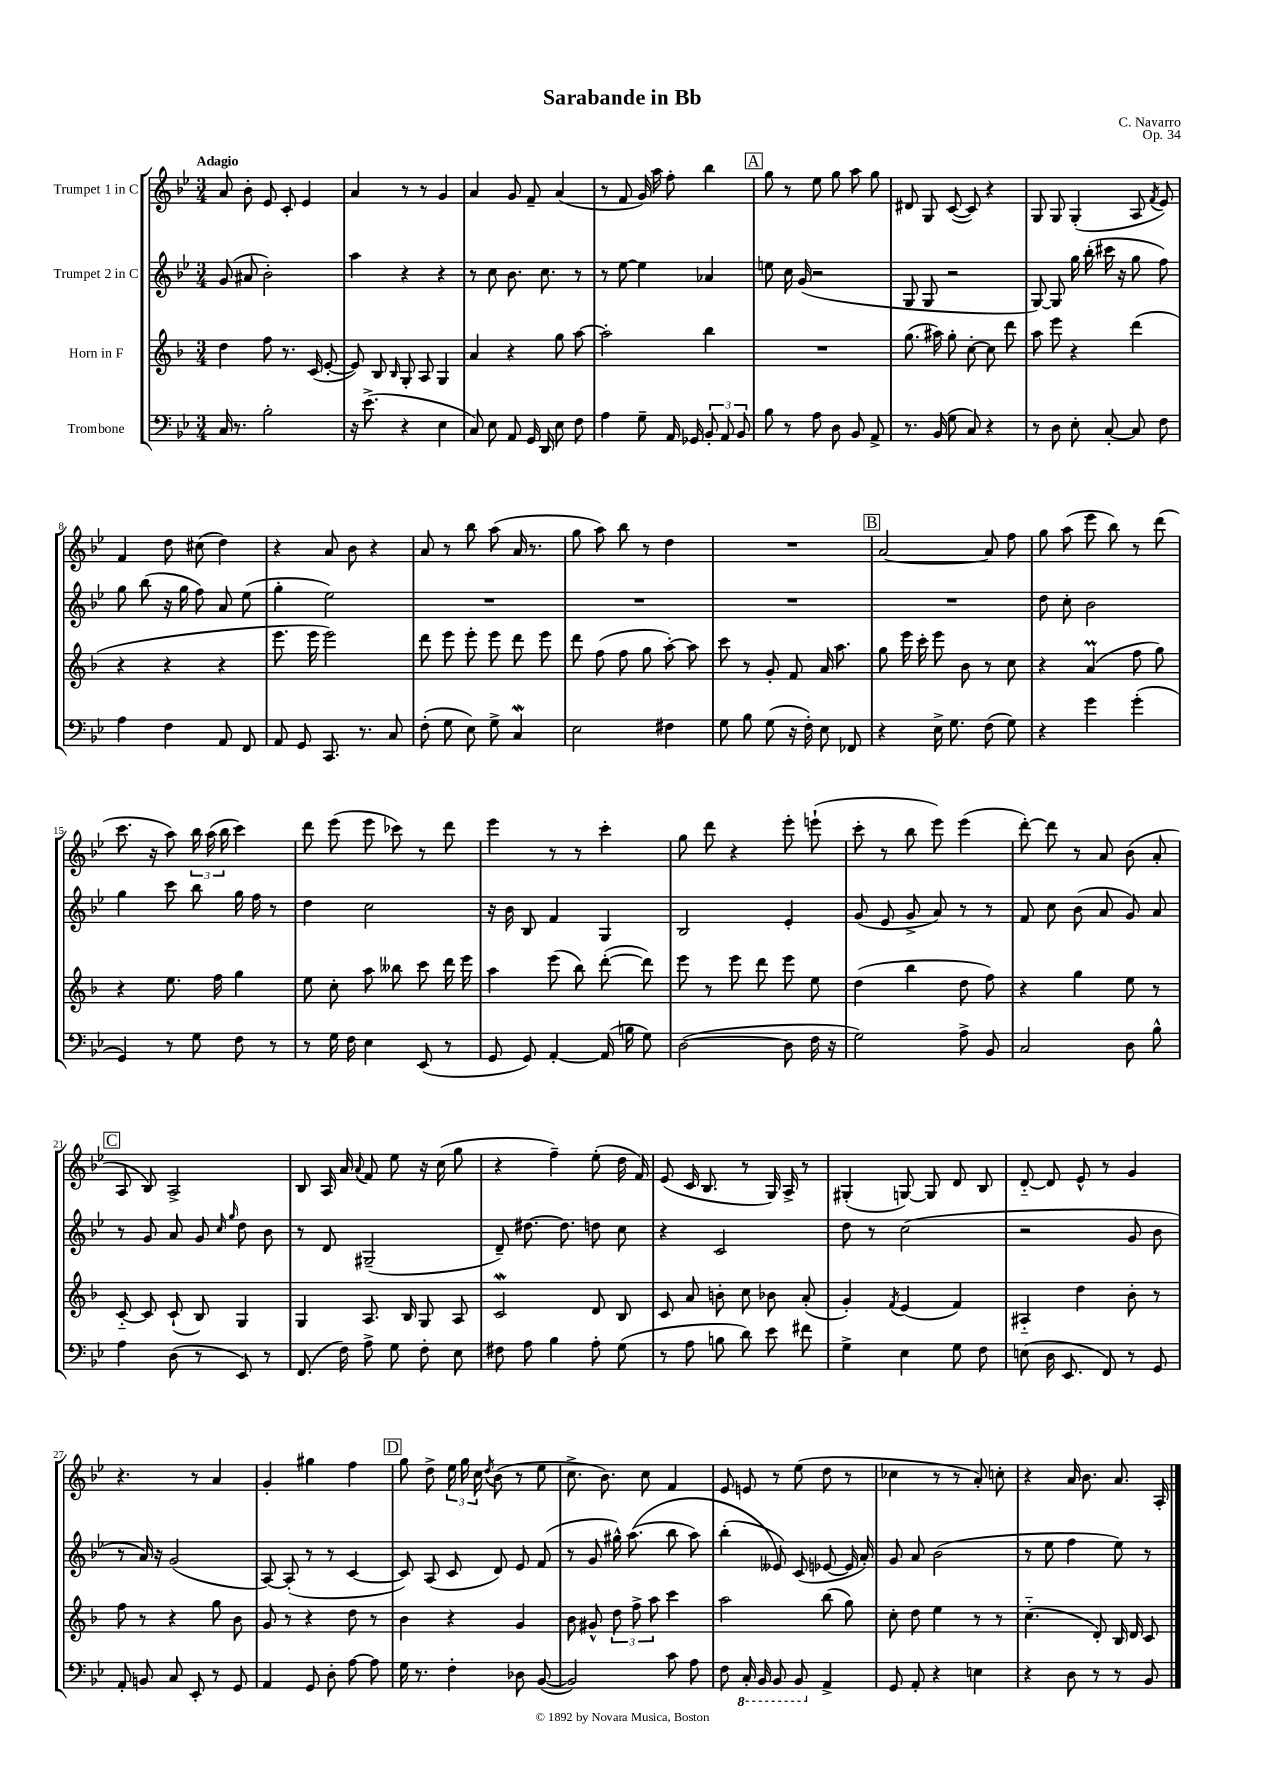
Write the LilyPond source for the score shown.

\header { title = "Sarabande in Bb" composer = "C. Navarro" opus = "Op. 34" }
<<
\new StaffGroup <<
\new Staff = "s0" \with { instrumentName = "Trumpet 1 in C" } {
    \clef treble \key bes \major \numericTimeSignature \time 3/4 \tempo "Adagio"
    \autoBeamOff a'8 bes'8-. ees'8 c'8-. ees'4 |
    a'4 r8 r8 g'4 |
    a'4 g'8 f'8-- a'4( |
    r8 f'8 g'16) a''16 f''8-. bes''4 |
    \mark \markup { \box "A" } g''8 r8 ees''8 g''8 a''8 g''8 |
    dis'8 g8 c'8~( c'8) r4 |
    g8 g8 g4-.( a8 \acciaccatura { f'8 } ees'8) |
    f'4 d''8 cis''8( d''4) |
    r4 a'8 bes'8 r4 |
    a'8 r8 bes''8 a''8( a'16 r8. |
    g''8 a''8) bes''8 r8 d''4 |
    R2. |
    \mark \markup { \box "B" } a'2~ a'8 f''8 |
    g''8 a''8( ees'''8 bes''8) r8 d'''8( |
    c'''8. r16 a''8) \tuplet 3/2 { bes''16 a''16( bes''16 } c'''4) |
    d'''8 ees'''8( ees'''8 ces'''8) r8 d'''8 |
    ees'''4 r8 r8 c'''4-. |
    g''8 d'''8 r4 ees'''8-. e'''8-!( |
    c'''8-. r8 bes''8 ees'''8) ees'''4( |
    d'''8~-.) d'''8 r8 a'8 bes'8( a'8-. |
    \mark \markup { \box "C" } a8 bes8) a2-> |
    bes8 a16 a'16 \appoggiatura { a'8 } f'8 ees''8 r16 c''16( g''8 |
    r4 f''4--) ees''8-.( d''16 f'16) |
    ees'8( c'16 bes8. r8 g16) a16-> r8 |
    gis4-.( g8~) g8 d'8 bes8 |
    d'8~-_ d'8 ees'8-^ r8 g'4 |
    r4. r8 a'4 |
    g'4-. gis''4 f''4 |
    \mark \markup { \box "D" } g''8 d''8-> \tuplet 3/2 { ees''16 g''16 c''16 } \acciaccatura { d''8 } bes'8( r8 ees''8 |
    c''8.-> bes'8.) c''8 f'4 |
    ees'8 e'8 r8 ees''8( d''8 r8 |
    ces''4 r8 r8 a'8-.) c''8-. |
    r4 a'16 bes'8. a'8. a16-. \bar "|." |
}
\new Staff = "s1" \with { instrumentName = "Trumpet 2 in C" } {
    \clef treble \key bes \major \numericTimeSignature \time 3/4
    \autoBeamOff g'8( ais'8 bes'2-.) |
    a''4 r4 r4 |
    r8 c''8 bes'8. c''8. r8 |
    r8 ees''8~ ees''4 aes'4 |
    \mark \markup { \box "A" } e''8 c''16 g'16( r2 |
    g8 g8 r2 |
    g8~) g8 g''16 bes''16-.( cis'''16 r16 g''8 f''8) |
    g''8 bes''8( r16 g''16 f''8) a'8 ees''8( |
    g''4-. ees''2) |
    R2. |
    R2. |
    R2. |
    \mark \markup { \box "B" } R2. |
    d''8 c''8-. bes'2 |
    g''4 c'''8 bes''8 g''16 f''16 r8 |
    d''4 c''2 |
    r16 bes'16 bes8 f'4 g4 |
    bes2 ees'4-. |
    g'8( ees'8 g'8-> a'8) r8 r8 |
    f'8 c''8 bes'8( a'8 g'8) a'8 |
    \mark \markup { \box "C" } r8 g'8 a'8 g'8 \grace { c''16 g''16 } d''8 bes'8 |
    r8 d'8 gis2--( |
    d'8--) dis''8.~ dis''8. d''8 c''8 |
    r4 c'2 |
    d''8 r8 c''2( |
    r2 g'8 bes'8 |
    r8 a'16) r16 g'2( |
    a8~) a8-.( r8 r8 c'4~ |
    \mark \markup { \box "D" } c'8) a8( c'8 d'8) ees'8 f'8( |
    r8 g'8 gis''16-^) a''8.(\( bes''8 a''8) |
    bes''4-.( eeses'8)\) c'8( ees'8~ ees'16 a'16-.) |
    g'8 a'8 bes'2( |
    r8 ees''8 f''4 ees''8) r8 \bar "|." |
}
\new Staff = "s2" \with { instrumentName = "Horn in F" } {
    \clef treble \key f \major \numericTimeSignature \time 3/4
    \autoBeamOff d''4 f''8 r8. c'16( e'8~-. |
    e'8) bes8 \grace { bes16 } g8-. a8 g4 |
    a'4 r4 g''8 a''8~ |
    a''2-. bes''4 |
    \mark \markup { \box "A" } R2. |
    g''8.( ais''16) g''8-. c''8~-. c''8 d'''8 |
    a''8 e'''8 r4 d'''4( |
    r4 r4 r4 |
    e'''8. e'''16 e'''2) |
    d'''8 e'''8 e'''8-. e'''8 d'''8 e'''8 |
    d'''8 f''8( f''8 g''8 a''8~-.) a''8 |
    c'''8 r8 g'8-. f'8 a'16 a''8. |
    \mark \markup { \box "B" } g''8 e'''16 c'''16-. e'''8 bes'8 r8 c''8 |
    r4 a'4\prall( f''8 g''8) |
    r4 e''8. f''16 g''4 |
    e''8 c''8-. a''8 beses''8 c'''8 d'''16 e'''16 |
    a''4 e'''8( bes''8) d'''8~-.( d'''8) |
    e'''8 r8 e'''8 d'''8 e'''8 e''8 |
    d''4( bes''4 d''8 f''8) |
    r4 g''4 e''8 r8 |
    \mark \markup { \box "C" } c'8~-_ c'8 c'8-!( bes8) g4 |
    g4 a8. bes16 g8 a8 |
    c'2\mordent d'8 bes8 |
    c'8 a'8 b'8-. c''8 bes'8 a'8-.( |
    g'4-.) \acciaccatura { f'8 } e'4( f'4) |
    ais4-_ d''4 bes'8-. r8 |
    f''8 r8 r4 g''8 bes'8 |
    g'8 r8 r4 d''8 r8 |
    \mark \markup { \box "D" } bes'4 r4 g'4 |
    bes'8 gis'8-^ \tuplet 3/2 { d''8 f''8-> a''8 } c'''4 |
    a''2 bes''8( g''8) |
    c''8-. d''8 e''4 r8 r8 |
    c''4.-_( d'8-.) bes16 d'16 c'8 \bar "|." |
}
\new Staff = "s3" \with { instrumentName = "Trombone" } {
    \clef bass \key bes \major \numericTimeSignature \time 3/4
    \autoBeamOff c16 r8. bes2-. |
    r16 ees'8.->( r4 ees4 |
    c8) ees8 a,8 g,16 d,16 ees8 f8 |
    a4 g8-- a,16 ges,16 \tuplet 3/2 { bes,8-. a,8 bes,8 } |
    \mark \markup { \box "A" } bes8 r8 a8 d8 bes,8 a,8-> |
    r8. bes,16( g8 c8) r4 |
    r8 d8 ees8-. c8~-. c8 f8 |
    a4 f4 a,8 f,8 |
    a,8 g,8 c,8. r8. c8 |
    f8-.( g8 ees8) g8-> c4\mordent |
    ees2 fis4 |
    g8 bes8 g8( r16 f16-.) ees8 fes,8 |
    \mark \markup { \box "B" } r4 ees16-> g8. f8( g8) |
    r4 g'4 g'4-.( |
    g,4) r8 g8 f8 r8 |
    r8 g16 f16 ees4 ees,8( r8 |
    g,8 g,8) a,4~-. a,16( b16 g8) |
    d2~( d8 f16 r16 |
    g2) a8-> bes,8 |
    c2 d8 bes8-^ |
    \mark \markup { \box "C" } a4 d8( r8 ees,8) r8 |
    f,8.( f16) a8-> g8 f8-. ees8 |
    fis8 a8 bes4 a8-. g8( |
    r8 a8 b8 d'8) ees'8 fis'8 |
    g4-> ees4 g8 f8 |
    e8( d16 ees,8. f,8) r8 g,8 |
    a,8-. b,8 c8 ees,8-. r8 g,8 |
    a,4 g,8 d8-. a8~ a8 |
    \mark \markup { \box "D" } g16 r8. f4-. des8 bes,8~( |
    bes,2) c'8 a8 |
    f8 \ottava #-1 c,16-. bes,,16 bes,,8 bes,,8 \ottava #0 a,4-> |
    g,8 a,8-. r4 e4 |
    r4 d8 r8 r8 bes,8 \bar "|." |
}
>>
>>
